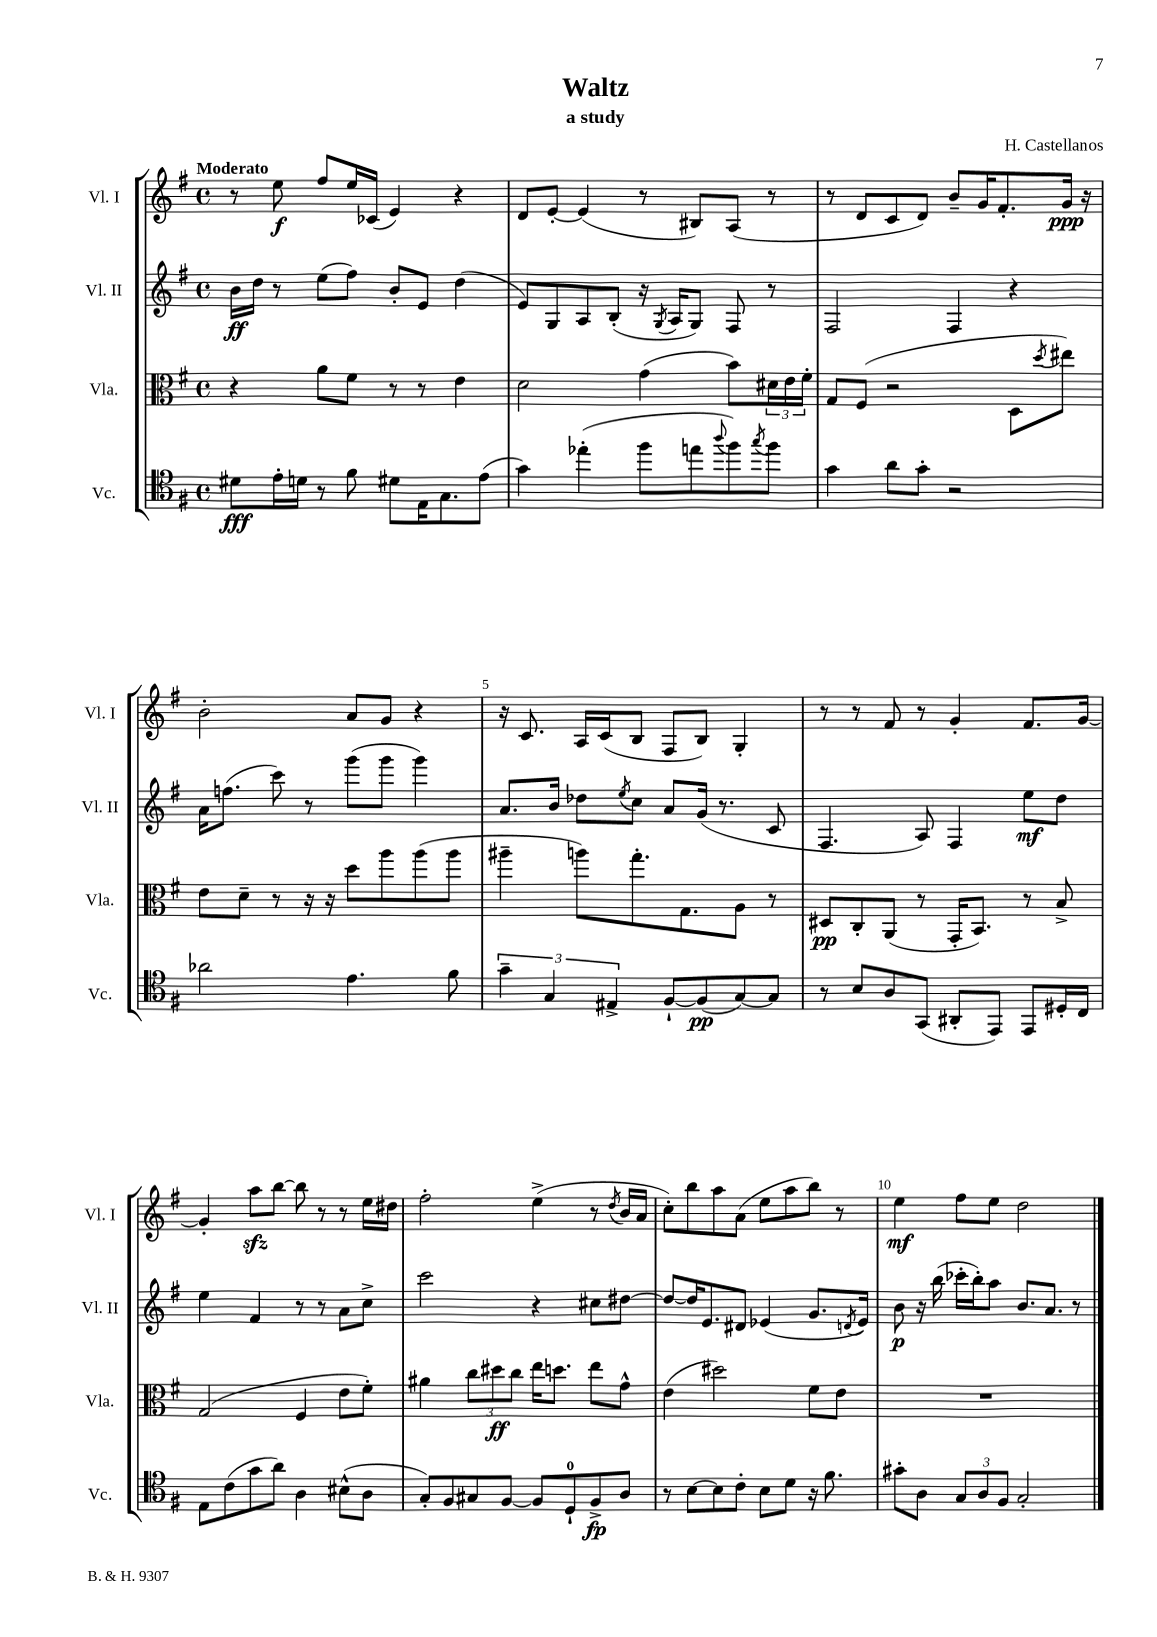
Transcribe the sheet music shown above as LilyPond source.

\header { title = "Waltz" composer = "H. Castellanos" subtitle = "a study" }
<<
\new StaffGroup <<
\new Staff = "s0" \with { instrumentName = "Vl. I" shortInstrumentName = "Vl. I" } {
    \clef treble \key g \major \defaultTimeSignature \time 4/4 \tempo "Moderato"
    r8 e''8\f fis''8 e''16 ces'16( e'4) r4 |
    d'8 e'8~-. e'4( r8 bis8) a8( r8 |
    r8 d'8 c'8 d'8) b'8-- g'16 fis'8.-. g'16\ppp r16 |
    b'2-. a'8 g'8 r4 |
    r16 c'8. a16 c'16( b8 fis8 b8) g4-. |
    r8 r8 fis'8 r8 g'4-. fis'8. g'16~ |
    g'4-. a''8\sfz b''8~ b''8 r8 r8 e''16 dis''16 |
    fis''2-. e''4->( r8 \acciaccatura { d''8 } b'16 a'16 |
    c''8-.) b''8 a''8 a'8( e''8 a''8 b''8) r8 |
    e''4\mf fis''8 e''8 d''2 \bar "|." |
}
\new Staff = "s1" \with { instrumentName = "Vl. II" shortInstrumentName = "Vl. II" } {
    \clef treble \key g \major \defaultTimeSignature \time 4/4
    b'16\ff d''16 r8 e''8( fis''8) b'8-. e'8 d''4( |
    e'8) g8 a8 b8-.( r16 \acciaccatura { g8 } a16 g8) fis8 r8 |
    fis2 fis4 r4 |
    a'16 f''8.( c'''8) r8 g'''8( g'''8 g'''4) |
    a'8. b'16 des''8 \acciaccatura { e''8 } c''8 a'8 g'16( r8. c'8 |
    fis4. a8) fis4 e''8\mf d''8 |
    e''4 fis'4 r8 r8 a'8 c''8-> |
    c'''2 r4 cis''8 dis''8~ |
    dis''8~ dis''16 e'8. dis'8 ees'4( g'8. \acciaccatura { d'8 } ees'16) |
    b'8\p r16 b''16( ces'''16-. b''16-.) a''8 b'8. a'8. r8 \bar "|." |
}
\new Staff = "s2" \with { instrumentName = "Vla." shortInstrumentName = "Vla." } {
    \clef alto \key g \major \defaultTimeSignature \time 4/4
    r4 a'8 fis'8 r8 r8 e'4 |
    d'2 g'4( b'8) \tuplet 3/2 { dis'16 e'16 fis'16-. } |
    g8 fis8( r2 d8 \acciaccatura { d''8 } eis''8) |
    e'8 d'8-- r8 r16 r16 d''8 a''8 a''8( a''8 |
    ais''4-- a''8) g''8.-. g8. a8 r8 |
    dis8\pp c8-. a,8( r8 g,16-. b,8.) r8 b8-> |
    g2( fis4 e'8 fis'8-.) |
    ais'4 \tuplet 3/2 { c''8 dis''8\ff c''8 } e''16 d''8. e''8 g'8-^ |
    e'4( dis''2) fis'8 e'8 |
    R1 \bar "|." |
}
\new Staff = "s3" \with { instrumentName = "Vc." shortInstrumentName = "Vc." } {
    \clef tenor \key g \major \defaultTimeSignature \time 4/4
    dis'8\fff e'16-. d'16 r8 fis'8 dis'8 e16 g8. e'8( |
    g'4) ees''4-.( fis''8 e''8 \appoggiatura { a''8 } fis''8) \acciaccatura { g''8 } fis''8 |
    g'4 a'8 g'8-. r2 |
    aes'2 e'4. fis'8 |
    \tuplet 3/2 { g'4-- g4 eis4-> } fis8~-! fis8\pp( g8~) g8 |
    r8 b8 a8 g,8( ais,8-. e,8) e,8 dis16-. c16 |
    e8 c'8( g'8 a'8) a4 bis8-^( a8 |
    g8-.) fis8 gis8 fis8~ fis8 d8-0-! fis8->\fp a8 |
    r8 b8~ b8 c'8-. b8 d'8 r16 fis'8. |
    gis'8-. a8 \tuplet 3/2 { g8 a8 fis8 } g2-. \bar "|." |
}
>>
>>
\layout { \context { \Score \override BarNumber.break-visibility = ##(#f #t #t) barNumberVisibility = #(every-nth-bar-number-visible 5) } }
